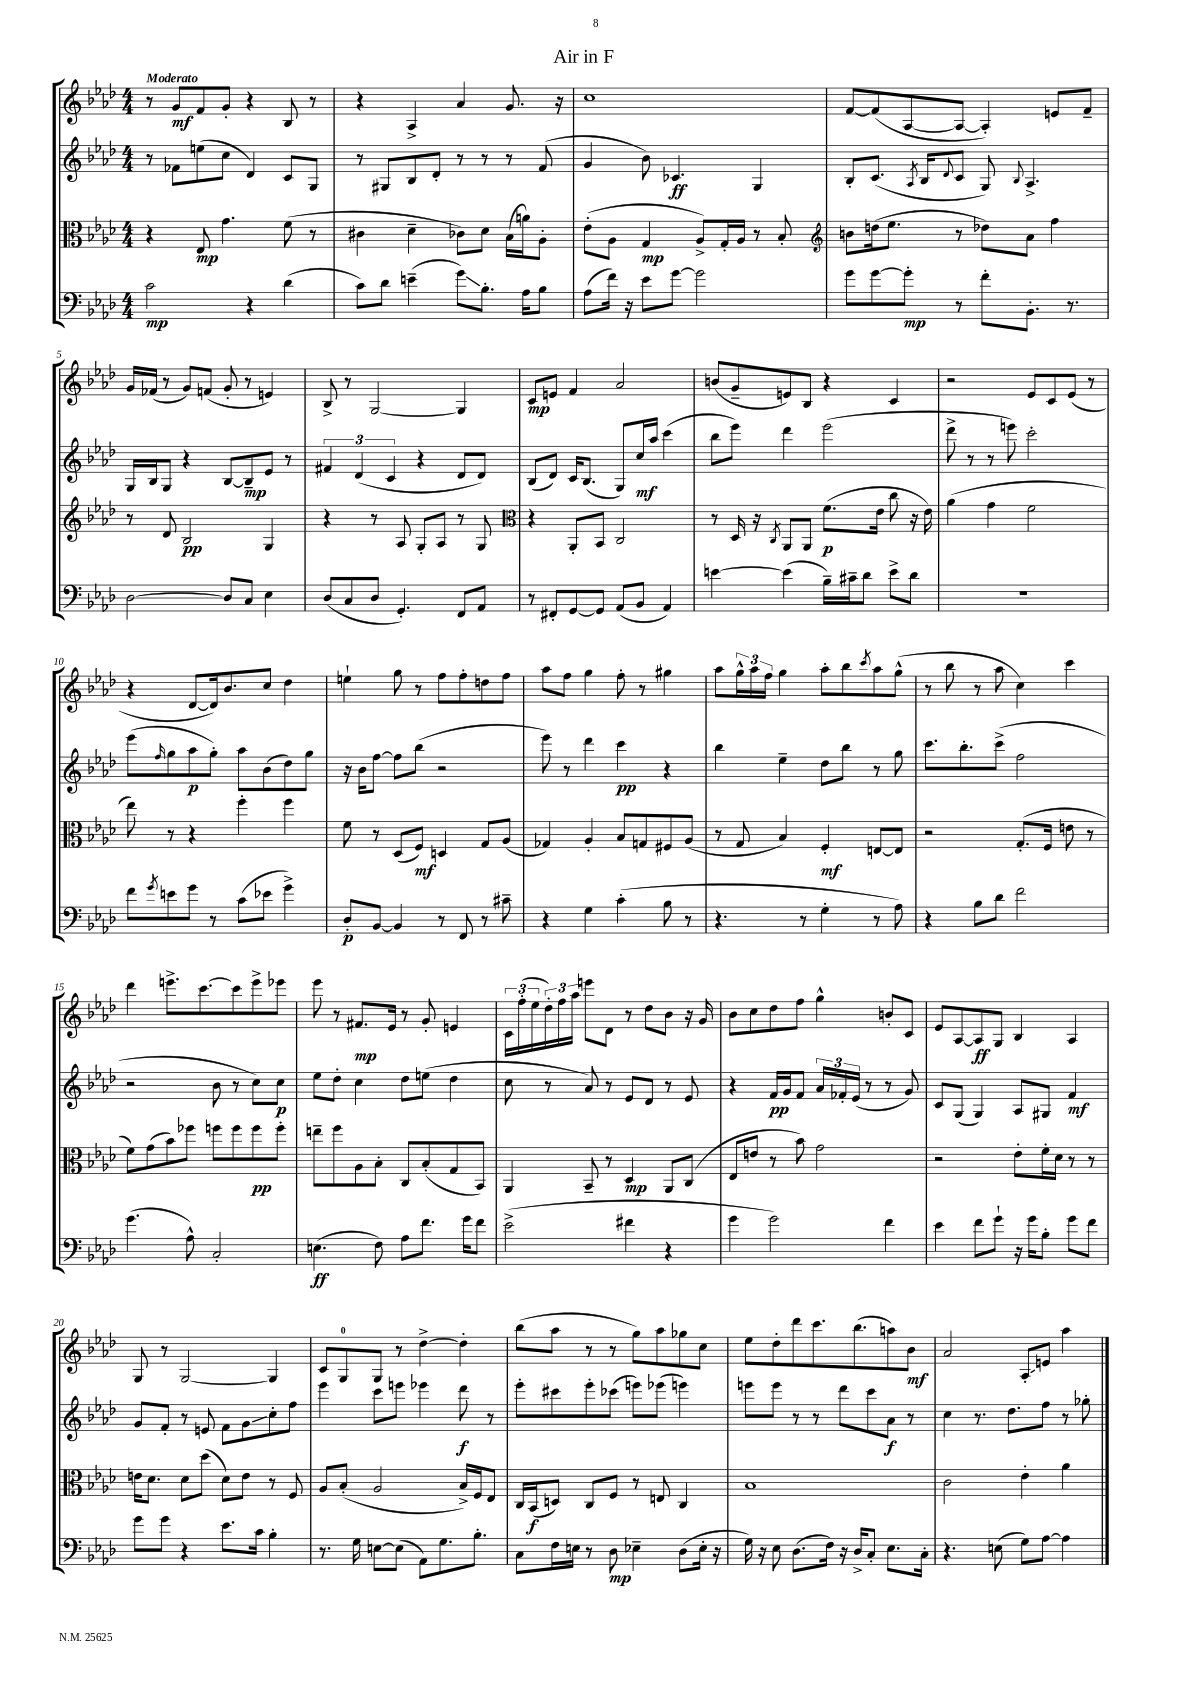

**kern	**kern	**kern	**kern
*staff4	*staff3	*staff2	*staff1
*clefF4	*clefC3	*clefG2	*clefG2
*k[b-e-a-d-]	*k[b-e-a-d-]	*k[b-e-a-d-]	*k[b-e-a-d-]
*M4/4	*M4/4	*M4/4	*M4/4
2c\	4r	8r	8r
.	.	8f-\L	8g/L
.	8E-/	(8ee\	8f/
.	4.g\	8cc\J	8g'/J
4r	.	4d-/)	4r
(4d-\	(8f\	8c/L	8B-/
.	8r	8G/J	8r
=	=	=	=
8c\L)	4c#\	8r	4r
8d-\J	.	8G#/L	.
(4e~\	4d-~\	8B-/	4A-^/
.	.	8d-'/J	.
8g\L)	8c-\L)	8r	4a-/
8.B-'\J	8d-\J	8r	.
.	(16B-\LL	8r	8.g/
16A-\LK	16a\J)	.	.
8B-\J	8A-'\J	(8f/	.
.	.	.	16r
=	=	=	=
(8A-\L	(8e-'\L	4g/	1cc
16f\Jk)	8A-\J	.	.
16r	.	.	.
8e-\L	4G/	8b-\)	.
[8g\J	.	4.c-/	.
2g\]	8A-^/L)	.	.
.	16G'/L	.	.
.	16A-/JJ	.	.
.	8r	4G/	.
.	8B-'/	.	.
=	=	=	=
*	*clefG2	*	*
8g\L	8b\L	8B-'/L	[8f/L
[8g\	(16dd\k	(8.c/J	(8f/]
.	8.ee-\J	.	.
8g'\]J	.	.	[8A-/
.	.	8qA-/	.
.	.	16B-/LK	.
.	.	8qqd-/	.
8r	8r	8c/J	8A-/_J
8f'\L	8dd-\L)	8G/)	4A-'/])
.	.	8qqB-/	.
8.BB-'\J	8a-\J	4.A-^/	.
.	4ff\	.	8e/L
8.r	.	.	.
.	.	.	8f~/J
=	=	=	=
[2D-\	8r	16G/LL	16g/LL
.	.	16B-/J	(16f-/JJ
.	8d-/	8G/J	8r
.	2B-/	4r	8g/L)
.	.	.	(8f/J
8D-/]L	.	[8B-/L	8g'/
8C/J	.	8B-~/]	8r
4E-\	4G/	8e-/J	4e/)
.	.	8r	.
=	=	=	=
(8D-/L	4r	6f#/	8B-^/
8C/	.	.	8r
.	.	(6d-/	.
8D-/J	8r	.	[2G/
.	.	6c/	.
4.GG'/)	8A-/	.	.
.	8G'/L	4r	.
.	8A-/J	.	.
8FF/L	8r	8d-/L	4G/]
8AA-/J	8G/	8d-/J)	.
=	=	=	=
*	*clefC3	*	*
8r	4r	(8B-/L	8c/L
8FF#'/L	.	8d-/J)	8e/J
[8GG/	8AA-'/L	16c/LK	4f/
.	.	(8.B-/J	.
8GG/]J	8BB-/J	.	.
(8AA-/L	2C/	8G/L)	2a-/
8BB-/J	.	16cc/L	.
.	.	16aa-/JJ	.
4AA-/)	.	(4ccc\	.
=	=	=	=
[4e\	8r	8bb-\L	(8b/L
.	16D-/	8eee-\J)	8g~/
.	16r	.	.
.	8qC/	.	.
(4e\]	8AA-/L	4ddd-\	8e/)
.	8AA-/J	.	8B-/J
16B-~\LL)	(8.f\L	(2eee-\	4r
16c#~\J	.	.	.
8d-\J	.	.	.
.	16e-\Jk	.	.
8e^\L	8cc\	.	4c/
8d-\J	16r	.	.
.	16e-\)	.	.
=	=	=	=
1r	(4a-\	8ddd-^\	2r
.	.	8r	.
.	4g\	8r	.
.	.	8eee\)	.
.	2f\	2ccc'\	8e-/L
.	.	.	8c/
.	.	.	(8e-/J
.	.	.	8r
=	=	=	=
8f\L	8ee-\)	(8eee-\L	4r
8qg/	.	16qqff/	.
8e\	8r	8gg\	.
8g\J	4r	8aa-\	[8d-/L
8r	.	8gg'\J)	16d-/]k)
.	.	.	8.b-/
(8c\L	4ff'\	8aa-\L	.
8e-\J	.	(8b-\	8cc/J
4g^\)	4ff\	8dd-\)	4dd-\
.	.	8gg\J	.
=	=	=	=
8D-'/L	8f\	16r	4ee`\
.	.	16b-\LK	.
[8BB-/J	8r	[8ff\J	.
4BB-/]	(8D-/L	8ff\]L	8gg\
.	8F/J)	(8bb-\J	8r
8r	4D/	2r	8ff\L
8FF/	.	.	8ff'\
8r	8G/L	.	8dd\
8c#~\	(8A-/J	.	8ff\J
=	=	=	=
4r	4G-/)	8eee-\)	8aa-\L
.	.	8r	8ff\J
4G\	4A-'/	4ddd-\	4gg\
(4c'\	8B-/L	4ccc\	8ff'\
.	8G/	.	8r
8B-\	8F#/	4r	4gg#\
8r	(8A-/J	.	.
=	=	=	=
4.r	8r	4bb-\	8aa-\L
.	8G/	.	24gg^^\L
.	.	.	24aa-\
.	.	.	24ff\JJ
.	4B-/)	4ee-~\	4gg\
8r	.	.	.
4G'\	4F'/	8dd-\L	8aa-'\L
.	.	8bb-\J	8bb-\
.	.	.	8qccc/
8r	[8E/L	8r	8aa-\
8A-\)	8E/]J	8gg\	(8gg^^\J
=	=	=	=
4r	2r	8.ccc\L	8r
.	.	.	8bb-\
.	.	8.bb-'\	.
8B-\L	.	.	8r
8d-\J	.	(8ccc^\J	8aa-\
2f\	(8.G'/L	2ff\	4cc\)
.	16F/Jk	.	.
.	8e\	.	4ccc\
.	8r	.	.
=	=	=	=
(4.g\	8f\L)	2r	4ddd-\
.	(8g\	.	.
.	8b-\)	.	8.eee^\L
8A-^^\)	8ff-\J	.	.
.	.	.	[8.ccc\
2C'/	8ff\L	8b-\	.
.	8ff\	8r	8ccc\]
.	8ff\	8cc\L)	8eee^\
.	8ff'\J	8cc\J	8eee-\J
=	=	=	=
(4.E\	8ee~\L	8ee-\L	8eee-\
.	8ff\	8dd-'\J	8r
.	8A-\	4cc\	8.f#/L
8F\)	8B-'\J	.	.
.	.	.	16e-/Jk
8A-\L	8C/L	8dd-\L	8r
8.f\J	(8B-'/	(8ee\J	8g'/
.	8G/	4dd-\	4e/
16g\LK	.	.	.
8f\J	8BB-/J)	.	.
=	=	=	=
(2e-^\	4AA-/	8cc\	24c\LL
.	.	.	(24ff'\
.	.	.	24ee-\
.	.	8r	24dd-'\)
.	.	.	24ff\
.	.	.	24aa-\JJ
.	8BB-~/	8a-/)	8eee\L
.	8r	8r	8d-\J
4f#\	4D-/	8e-/L	8r
.	.	8d-/J	8dd-\L
4r	8AA-/L	8r	8b-\J
.	(8C/J	8e-/	16r
.	.	.	16g/
=	=	=	=
4g\	8E-/L	4r	8b-\L
.	8e/J	.	8cc\
2g\)	8r	16f/LL	8dd-\
.	.	16g/J	.
.	8b-\)	8f/J	8ff\J
.	2g\	24a-/LL	4gg^^\
.	.	24f-'/	.
.	.	(24e-/JJ	.
.	.	8r	.
4f\	.	8r	8b'/L
.	.	8g/)	8c/J
=	=	=	=
4e-\	2r	8c/L	8e-/L
.	.	(8G/J	[8A-/
8f\L	.	4G/)	8A-/]
8g`\J	.	.	8G/J
16r	8e-'\L	8A-/L	4B-/
16g\LK	.	.	.
8B-'\J	16f'\L	8G#/J	.
.	16d-\JJ	.	.
8g\L	8r	4f/	4A-/
8f\J	8r	.	.
=	=	=	=
8g\L	16e\LK	8g/L	8G/
.	8.d-\J	.	.
8g\J	.	8f'/J	8r
4r	8d-\L	8r	[2G/
.	(8dd-\J	8e/	.
8.e-\L	8d-\L)	8f\L	.
.	8e\J	8g\	.
16c\Jk	.	.	.
4B-'\	8r	8cc'\	4G/]
.	8F/	8ff\J	.
=	=	=	=
8.r	8A-/L	4eee-\	8c/L
.	(8B-'/J	.	8G/
16G\	.	.	.
[8E\L	2A-/	8ccc\L	8G/J
(8E\]J	.	8eee\J	8r
8AA-\L)	.	4eee-\	[4dd-^\
8.G\	.	.	.
.	16B-^/LL)	8ddd-\	4dd-'\]
8.B-'\J	16F/J	.	.
.	8E-/J	8r	.
=	=	=	=
8C\L	16C/LL	8eee-'\L	(8bb-\L
.	(16BB-/J	.	.
16F\L	8D/J)	8ccc#\	8aa-\J
16E\JJ	.	.	.
8r	8C/L	8eee-'\	8r
8D-\	8F/J	(8ccc-\J	8r
4E-~\	8r	8eee\L)	8gg\L)
.	8E/	(8eee-\J	8aa-\
(8D-\L	4C/	4eee\)	8gg-\
16E-'\Jk	.	.	8cc\J
16r	.	.	.
=	=	=	=
16G\)	1B-	8eee\L	8ee-\L
16r	.	.	.
8E-\	.	8eee\J	8dd-'\
(8.D-\L	.	8r	8ddd-\
.	.	8r	8.ccc\
16F\Jk)	.	.	.
16r	.	8ddd-\L	.
16D-^/LK	.	.	(8.bb-\
8C'/J	.	8ccc\	.
8.E-\L	.	8a-\J	8aa\)
.	.	8r	8b-\J
16C'\Jk	.	.	.
=	=	=	=
4.r	2c\	4cc\	2a-/
.	.	8.r	.
(8E\	.	.	.
.	.	8.dd-\L	.
8G\L)	4e-'\	.	8A-'/L
[8A-\J	.	8ff\J	8e/J
4A-\]	4a-\	8r	4aa-\
.	.	8gg-'\	.
==	==	==	==
*-	*-	*-	*-
